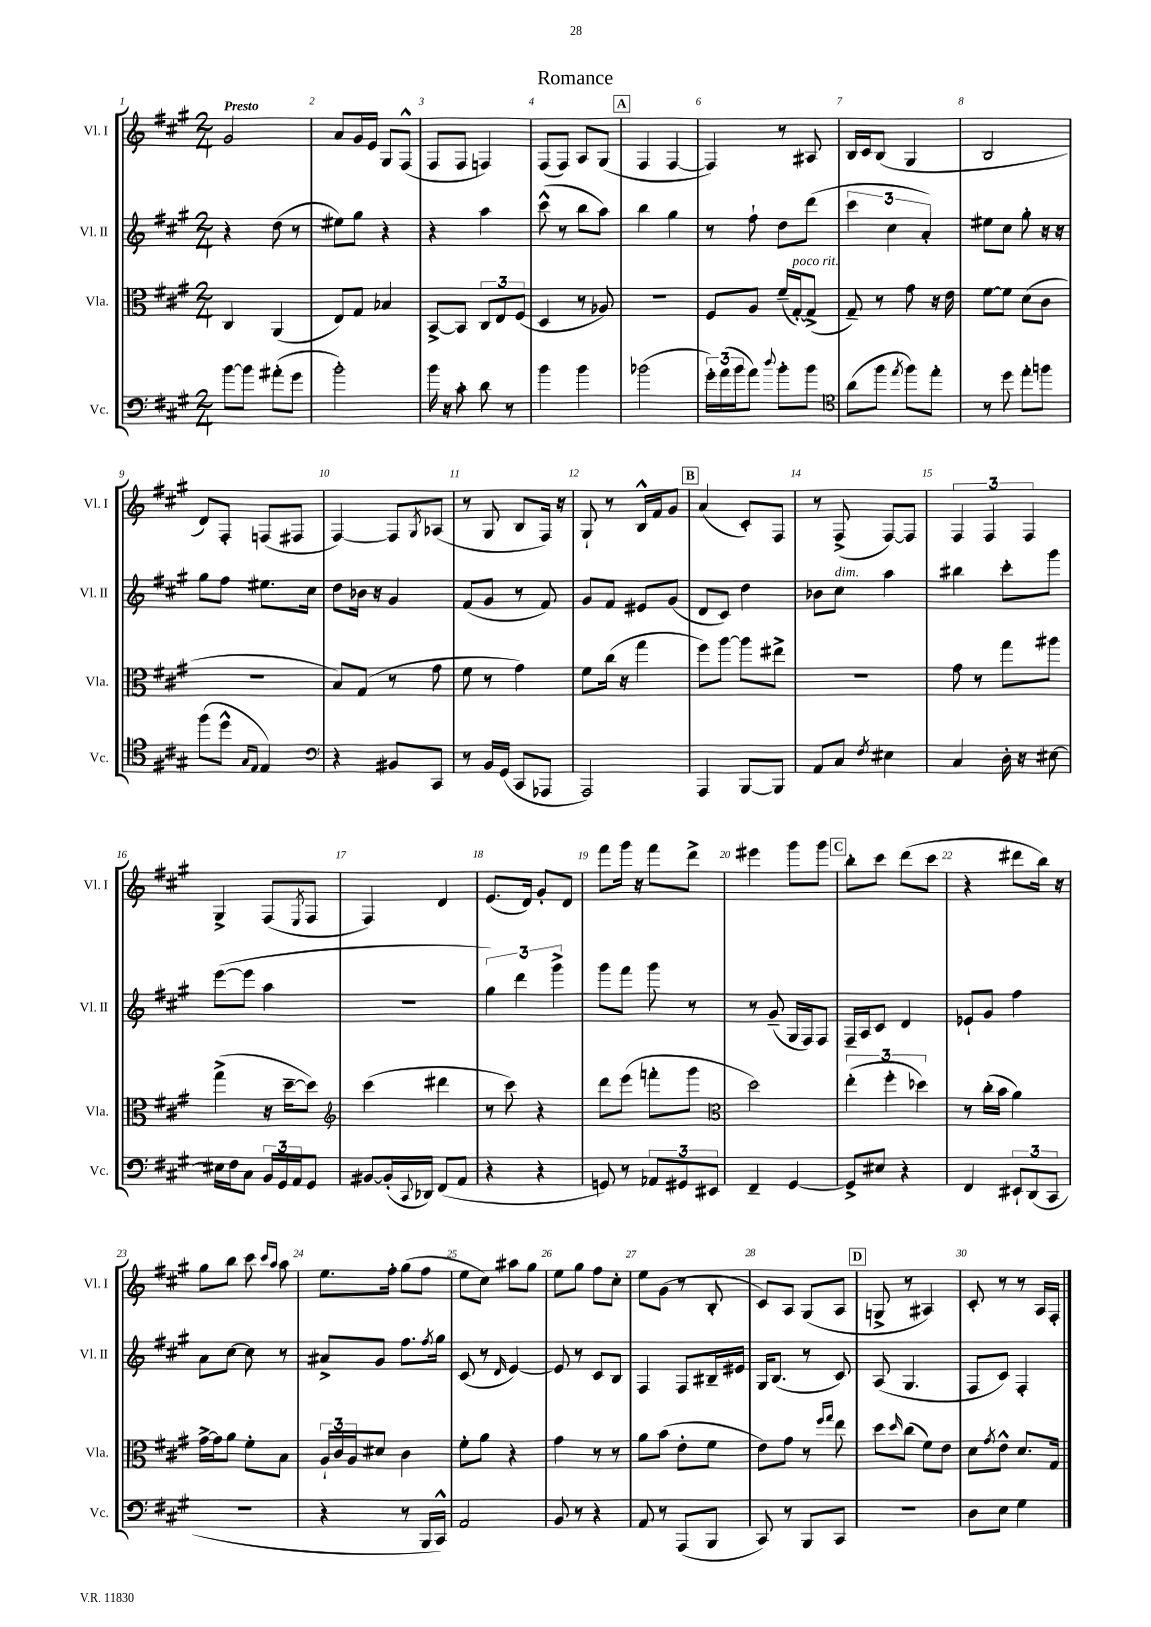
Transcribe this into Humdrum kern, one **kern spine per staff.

**kern	**kern	**kern	**kern
*staff4	*staff3	*staff2	*staff1
*clefF4	*clefC3	*clefG2	*clefG2
*k[f#c#g#]	*k[f#c#g#]	*k[f#c#g#]	*k[f#c#g#]
*M2/4	*M2/4	*M2/4	*M2/4
[8b\L	4C#/	4r	2g#/
8b\]J	.	.	.
(8a#'\L	(4AA/	(8dd\	.
8g#\J	.	8r	.
=	=	=	=
2b'\)	8E/L)	8ee#\L)	8a/L
.	8G#/J	8gg#\J	16g#/L
.	.	.	16e/JJ
.	4B-/	4r	8G#/L
.	.	.	(8F#^^/J
=	=	=	=
16b\	[8BB^/L	4r	8F#/L
16r	.	.	.
8c#'\	8BB/]J	.	8F#/J
8d\	12C#/L	4aa\	4F/)
.	12E/	.	.
8r	.	.	.
.	(12F#/J	.	.
=	=	=	=
4b\	4D/	(8ccc#^^\	(8F#/L
.	.	8r	8F#/J)
4b\	8r	8bb\L	8A/L
.	8A-/)	8aa\J)	(8G#/J
=	=	=	=
(2b-\	2r	4bb\	4F#/
.	.	4gg#\	[4F#/
=	=	=	=
24g#'\LL)	8F#/L	8r	4F#/])
(24a\	.	.	.
24b\J	.	.	.
8a\J)	8A/J	8ff#`\	.
8qqdd/	.	.	.
8b'\L	(16f#~/LL	8dd\L	8r
.	[16G#'/J)	.	.
8b\J	(8G#^/]J	(8ddd\J	8A#/
=	=	=	=
*clefC4	*	*	*
(8a\L	8G#~/)	6ccc#\	16B/LL
.	.	.	16c#/J
8ff#\J	8r	.	(8B/J
.	.	6cc#\	.
8qee/	.	.	.
8ff#\L)	8g#\	.	4G#/
.	.	6a'/)	.
8ee'\J	16r	.	.
.	16e\	.	.
=	=	=	=
8r	[8f#\L	8ee#\L	2B/
8dd\	8f#\]J	8cc#\J	.
8ee'\L	(8d\L	8gg#'\	.
8ff\J	8c#\J	16r	.
.	.	16r	.
=	=	=	=
(8ff#\L	2r	8gg#\L	8d/L)
8dd^^\J	.	8ff#\J	8F#'/J
16qqG#/LL	.	.	.
16qqE/JJ	.	.	.
4E/)	.	8.ee#\L	(8F/L
.	.	.	8F#/J
.	.	16cc#\Jk	.
=	=	=	=
*clefF4	*	*	*
4r	8B/L)	8dd\L	[4F#/)
.	(8G#/J	16b-\Jk	.
.	.	16r	.
8BB#/L	8r	4g#/	8F#/]L
.	.	.	8qG#/
8CC#/J	8g#\	.	(8A-/J
=	=	=	=
8r	8f#\	(8f#/L	8r
16BB/LL	8r	8g#/J	8G#/
(16GG#/JJ	.	.	.
8CC#/L	4g#\)	8r	8B/L
8AAA-/J	.	8f#/)	16F#/Jk)
.	.	.	16r
=	=	=	=
2AAA/)	8f#\L	8g#/L	8G#`/
.	(16cc#\Jk	8f#/J	8r
.	16r	.	.
.	4gg#\	8e#/L	16B^^/LL
.	.	.	16f#/J
.	.	(8g#/J	8g#/J
=	=	=	=
4AAA/	8ff#\L)	8d/L	(4a/
.	[8aa\J	8c#/J)	.
[8BBB/L	8aa\]L	4dd\	8c#'/L)
8BBB/]J	8ee#^\J	.	8F#/J
=	=	=	=
8AA/L	2r	8b-\L	8r
8C#/J	.	8cc#\J	(8F#^/
8qF#/	.	.	.
4E#\	.	4aa\	[8F#/L)
.	.	.	8F#/]J
=	=	=	=
4C#/	8g#\	4bb#\	6F#/
.	8r	.	.
.	.	.	6F#/
16D'\	8gg#\L	8ccc#'\L	.
16r	.	.	.
.	.	.	6F#/
[8E#\	8aa#\J	8ggg#\J	.
=	=	=	=
16E#\]LL	(4gg#^\	([8eee\L	4G#^/
16F#\J	.	.	.
8C#\J	.	8eee\]J	.
24BB/LL	16r	4aa\	(8F#/L
24GG#/	.	.	.
.	[16dd~\LK	.	.
24AA/J	.	.	.
.	.	.	8qE/
8GG#/J	8dd\]J)	.	8F#/J
=	=	=	=
*	*clefG2	*	*
[8BB#/L	(4ccc#\	2r	4F#/)
(16BB#'/]L	.	.	.
8qqCC#/	.	.	.
16DD-/JJ)	.	.	.
(8FF#/L	4ddd#\	.	4d/
8AA/J	.	.	.
=	=	=	=
4r	8r	6gg#\)	(8.e/L
.	8ccc#\)	.	.
.	.	6ddd\	.
.	.	.	16d/Jk)
4r	4r	.	8g#'/L
.	.	6ggg#^\	.
.	.	.	8d/J
=	=	=	=
8GG/)	8ddd\L	8ggg#\L	8fff#\L
8r	(8eee\J	8fff#\J	16ggg#\Jk
.	.	.	16r
12AA-/L	8fff'\L	8ggg#\	8fff#\L
12GG#/	.	.	.
.	8ggg#\J	8r	8ddd^\J
12EE#/J	.	.	.
=	=	=	=
*	*clefC3	*	*
4FF#~/	2dd\)	8r	4eee#\
.	.	(8g#~/	.
[4GG#/	.	16G#/LL	8ggg#\L
.	.	16F#/J)	.
.	.	8F#/J	8ggg#\J
=	=	=	=
8GG#^/]L	(6ee'\	16F#~/LL	8bb'\L
.	.	16A/J	.
8E#/J	.	8c#/J	8ccc#\J
.	6ff#'\	.	.
4r	.	4d/	(8ddd\L
.	6dd-\)	.	.
.	.	.	8ccc#\J
=	=	=	=
4FF#/	8r	8e-`/L	4r
.	(16cc#'\LL	8g#/J	.
.	16b\JJ	.	.
12EE#`/L	4a\)	4ff#\	8ddd#\L
(12DD/	.	.	.
.	.	.	16bb\Jk)
12CC#/J	.	.	.
.	.	.	16r
=	=	=	=
2r	[16g#^\LL	8a\L	8gg#\L
.	16g#\]J	.	.
.	8a\J	[8cc#\J	8bb\J
.	8f#'\L	8cc#\]	8ccc#\
.	.	.	16qqccc#/LL
.	.	.	16qqaa/JJ
.	8B\J	8r	8aa\
=	=	=	=
4r	24A`/LL	8a#^/L	8.ee\L
.	24c#/	.	.
.	24A/J	.	.
.	8d#/J	8g#/J	.
.	.	.	16ff#'\Jk
8r	4c#\	8.ff#\L	(8gg#\L
16BBB/LL	.	.	8ff#\J
.	.	8qff#/	.
16CC#^^/JJ)	.	16gg#\Jk	.
=	=	=	=
2AA/	8f#'\L	(8c#/	8ee\L
.	8a\J	8r	8cc#\J)
.	.	16qqd/	.
.	4r	[4e/)	8aa#\L
.	.	.	8gg#\J
=	=	=	=
8BB/	4g#\	8e/]	8ee\L
8r	.	8r	8gg#\J
4r	8r	8c#/L	8ff#\L
.	8r	8B/J	8cc#'\J
=	=	=	=
8AA/	8a\L	4F#/	8ee\L
8r	(8b\J	.	(8g#\J
(8AAA/L	8e'\L	8F#/L	8r
8BBB/J	8f#\J	16B#~/L	8B'/
.	.	16e#/JJ	.
=	=	=	=
8CC#/)	8e\L)	16G#/LK	8c#/L)
.	.	(8.B/J	.
8r	8g#\J	.	8A/J
8BBB/L	8r	8r	(8G#/L
.	16qqff#/LL	.	.
.	16qqgg#/JJ	.	.
8CC#/J	8ee\	8c#/)	8A/J
=	=	=	=
2r	8dd\L	(8A/	8G^/
.	16qqdd/	.	.
.	(8cc#\J	4.G#/	8r
.	8f#\L)	.	4A#/)
.	8e\J	.	.
=	=	=	=
8D\L	8d\L	8F#/L	8c#'/
.	8qg#/	.	.
8E\J	8e^^\J	8c#/J)	8r
4G#\	8.d/L	4F#'/	8r
.	.	.	16A/LL
.	16G#/Jk	.	16F#'/JJ
==	==	==	==
*-	*-	*-	*-
